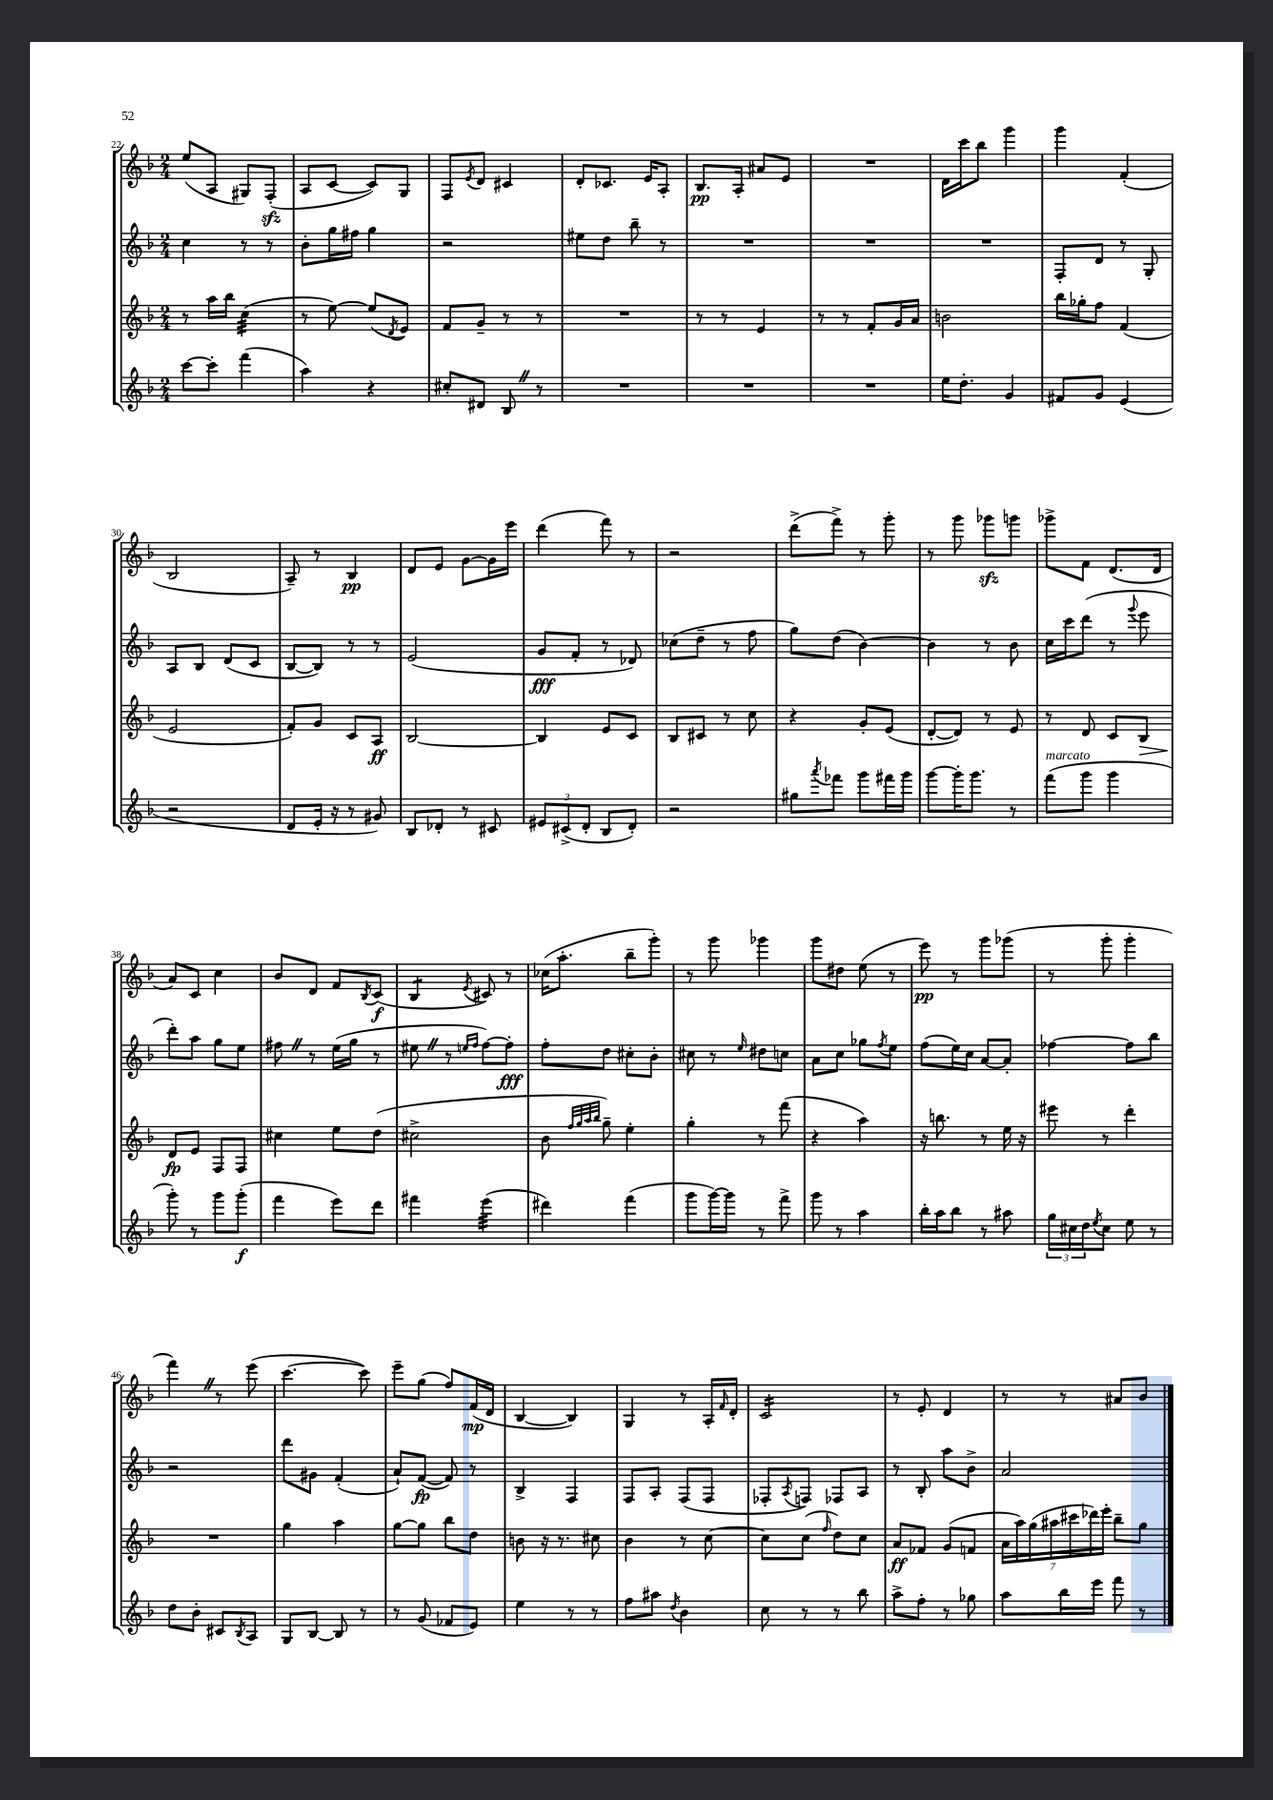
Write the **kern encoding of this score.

**kern	**kern	**kern	**kern
*staff4	*staff3	*staff2	*staff1
*clefG2	*clefG2	*clefG2	*clefG2
*k[b-]	*k[b-]	*k[b-]	*k[b-]
*M2/4	*M2/4	*M2/4	*M2/4
[8ccc\L	8r	4cc\	(8ee/L
8ccc'\]J	16aa\LL	.	8A/J
.	16bb-\JJ	.	.
(4fff\	(4cc\	8r	8G#/L)
.	.	8r	(8F'/J
=	=	=	=
4aa\)	8r	8b-'\L	8A/L
.	[8ee\)	16gg\L	[8c/J
.	.	16ff#\JJ	.
4r	(8ee/]L	4gg\	8c/]L)
.	8qd/	.	.
.	8e/J)	.	8G/J
=	=	=	=
8cc#'/L	8f/L	2r	8F/L
.	.	.	8qe/
8d#/J	8g~/J	.	8d/J
8B-/	8r	.	4c#/
8r	8r	.	.
=	=	=	=
2r	2r	8ee#\L	8d'/L
.	.	8dd\J	8.c-/J
.	.	8bb-~\	.
.	.	.	16e/LK
.	.	8r	8A'/J
=	=	=	=
2r	8r	2r	8.B-/L
.	8r	.	.
.	.	.	16A'/Jk
.	4e/	.	8a#/L
.	.	.	8e/J
=	=	=	=
2r	8r	2r	2r
.	8r	.	.
.	8f'/L	.	.
.	16g/L	.	.
.	16a/JJ	.	.
=	=	=	=
16ee\LK	2b\	2r	16d\LL
8.dd'\J	.	.	16ccc\J
.	.	.	8bb-\J
4g/	.	.	4ggg\
=	=	=	=
8f#/L	16bb-\LL	8F'/L	4ggg\
.	16gg-'\J	.	.
8g/J	8ff\J	8d/J	.
(4e/	(4f/	8r	(4f'/
.	.	8G'/	.
=	=	=	=
2r	2e/	8A/L	2B-/
.	.	8B-/J	.
.	.	(8d/L	.
.	.	8c/J	.
=	=	=	=
8d/L	8f'/L)	[8B-/L	8A~/)
16e'/Jk	8g/J	8B-/]J)	8r
16r	.	.	.
8r	8c/L	8r	4B-/
8g#/)	8A/J	8r	.
=	=	=	=
8B-/L	[2B-/	(2e/	8d/L
8d-'/J	.	.	8e/J
8r	.	.	[8g\L
8c#/	.	.	16g\]L
.	.	.	16eee\JJ
=	=	=	=
12e#/L	4B-/]	8g/L	(4ddd\
(12c#^/	.	.	.
.	.	8f'/J	.
12d'/J	.	.	.
8B-/L	8e/L	8r	8fff\)
8d'/J)	8c/J	8d-/)	8r
=	=	=	=
2r	8B-/L	(8cc-\L	2r
.	8c#/J	8dd~\J	.
.	8r	8r	.
.	8cc\	8ff\	.
=	=	=	=
8gg#\L	4r	8gg\L)	(8ddd^\L
8qaaa/	.	.	.
8fff-\J	.	(8dd\J	8fff^\J)
8ggg\L	8g'/L	[4b-\)	8r
16fff#\L	(8e/J	.	8ggg'\
16ggg\JJ	.	.	.
=	=	=	=
[8ggg\L	[8d'/L	4b-\]	8r
16ggg'\]K	8d/]J)	.	8ggg\
8.ggg\J	.	.	.
.	8r	8r	8ggg-\L
8r	8e/	8b-\	8ggg\J
=	=	=	=
(8fff\L	8r	16cc\LL	8ggg-^\L
.	.	16ccc\J	.
8ggg\J	8d/	(8ddd\J	8f\J
4ggg\	8c/L	8r	(8.d/L
.	.	8qqggg/	.
.	8B-/J	8eee\	.
.	.	.	16d/Jk
=	=	=	=
8ggg'\)	8d/L	8ddd'\L)	8a/L)
8r	8e/J	8aa\J	8c/J
8ggg\L	8F/L	8gg\L	4cc\
(8ggg'\J	8F/J	8ee\J	.
=	=	=	=
4fff\	4cc#\	8ff#\	8b-/L
.	.	8r	8d/J
8eee\L)	8ee\L	(16ee\LL	8f/L
.	.	16gg\JJ	.
.	.	.	8qB-/
8ddd\J	(8dd\J	8r	(8c/J
=	=	=	=
4fff#\	2cc#^\	8ee#\	4B-/
.	.	8r	.
.	.	16qqee/LL	.
.	.	16qqff/JJ	8qe/
(4eee\	.	[8ff\L)	8c#/)
.	.	8ff'\]J	8r
=	=	=	=
4ddd#\)	8b-\	8ff'\L	(16cc-\LK
.	.	.	8.aa'\J
.	32qqff/LLL	.	.
.	32qqgg/	.	.
.	32qqaa/	.	.
.	32qqbb-/JJJ	.	.
.	8gg~\)	8dd\J	.
(4fff\	4ee'\	8cc#'\L	8bb-~\L
.	.	8b-'\J	8ggg'\J)
=	=	=	=
8ggg\L	4gg'\	8cc#\	8r
[16ggg\L)	.	8r	8ggg\
16ggg\]JJ	.	.	.
.	.	16qqee/	.
8r	8r	8dd#\L	4ggg-\
8fff^\	(8fff\	8cc\J	.
=	=	=	=
8ggg\	4r	8a\L	8ggg\L
8r	.	8cc\J	8dd#\J
4aa\	4aa\)	8gg-\L	(8ee\
.	.	8qff/	.
.	.	8ee\J	8r
=	=	=	=
16bb-'\LL	16r	(8ff\L	8eee\)
16aa\J	8.bb\	.	.
8bb-\J	.	16ee\L)	8r
.	.	16cc\JJ	.
8r	8r	[8a/L	8ggg\L
8aa#\	16ee\	8a'/]J	(8ggg-\J
.	16r	.	.
=	=	=	=
24gg\LL	8eee#\	[4ff-\	8r
24cc#\	.	.	.
24dd\J	.	.	.
8qee/	.	.	.
8cc#\J	8r	.	8ggg'\
8ee\	4ddd'\	8ff-\]L	4ggg'\
8r	.	8bb-\J	.
=	=	=	=
8dd\L	2r	2r	4fff\)
8b-'\J	.	.	.
8c#/L	.	.	8r
8qB-/	.	.	.
8A/J	.	.	(8eee\
=	=	=	=
8G/L	4gg\	8ddd\L	[4.ccc\
[8B-/J	.	8g#\J	.
8B-/]	4aa\	(4f'/	.
8r	.	.	8ccc\])
=	=	=	=
8r	[8gg\L	8a`/L)	8eee~\L
(8g/	8gg\]J	([8f/J	(8gg\J
8f-/L	8bb-\L	8f/])	8ff/L)
8e/J)	8dd\J	8r	(16f/L
.	.	.	16d/JJ
=	=	=	=
4ee\	8b\	4B-^/	[4B-/
.	16r	.	.
.	8.r	.	.
8r	.	4F/	4B-/])
8r	8cc#\	.	.
=	=	=	=
8ff\L	4b-\	8F/L	4G/
8aa#\J	.	8A'/J	.
8qdd/	.	.	.
4b-\	8r	(8F/L	8r
.	[8cc\	8F/J	16A'/LL
.	.	.	16qqf/
.	.	.	16d'/JJ
=	=	=	=
8cc\	8cc\]L	8F-'/L	2c/
.	.	8qA/	.
8r	(8cc\J	8F/J)	.
.	16qqff/	.	.
8r	8dd\L)	8F-/L	.
8bb-\	8cc\J	8A/J	.
=	=	=	=
8aa^\L	8a/L	8r	8r
8ff'\J	8f-/J	8B-'/	8e'/
8r	(8g/L	8aa\L	4d/
8gg-\	8f/J	8b-^\J	.
=	=	=	=
8aa\L	28a\LL	2a/	8r
.	28aa\)	.	.
.	(28gg\	.	.
.	28aa#\	.	.
16bb-\L	.	.	8r
.	28ccc#\	.	.
.	28ddd-\)	.	.
16eee\JJ	.	.	.
.	28eee'\JJ	.	.
8fff\	8bb-~\L	.	8a#/L
8r	8gg\J	.	8b-/J
==	==	==	==
*-	*-	*-	*-
